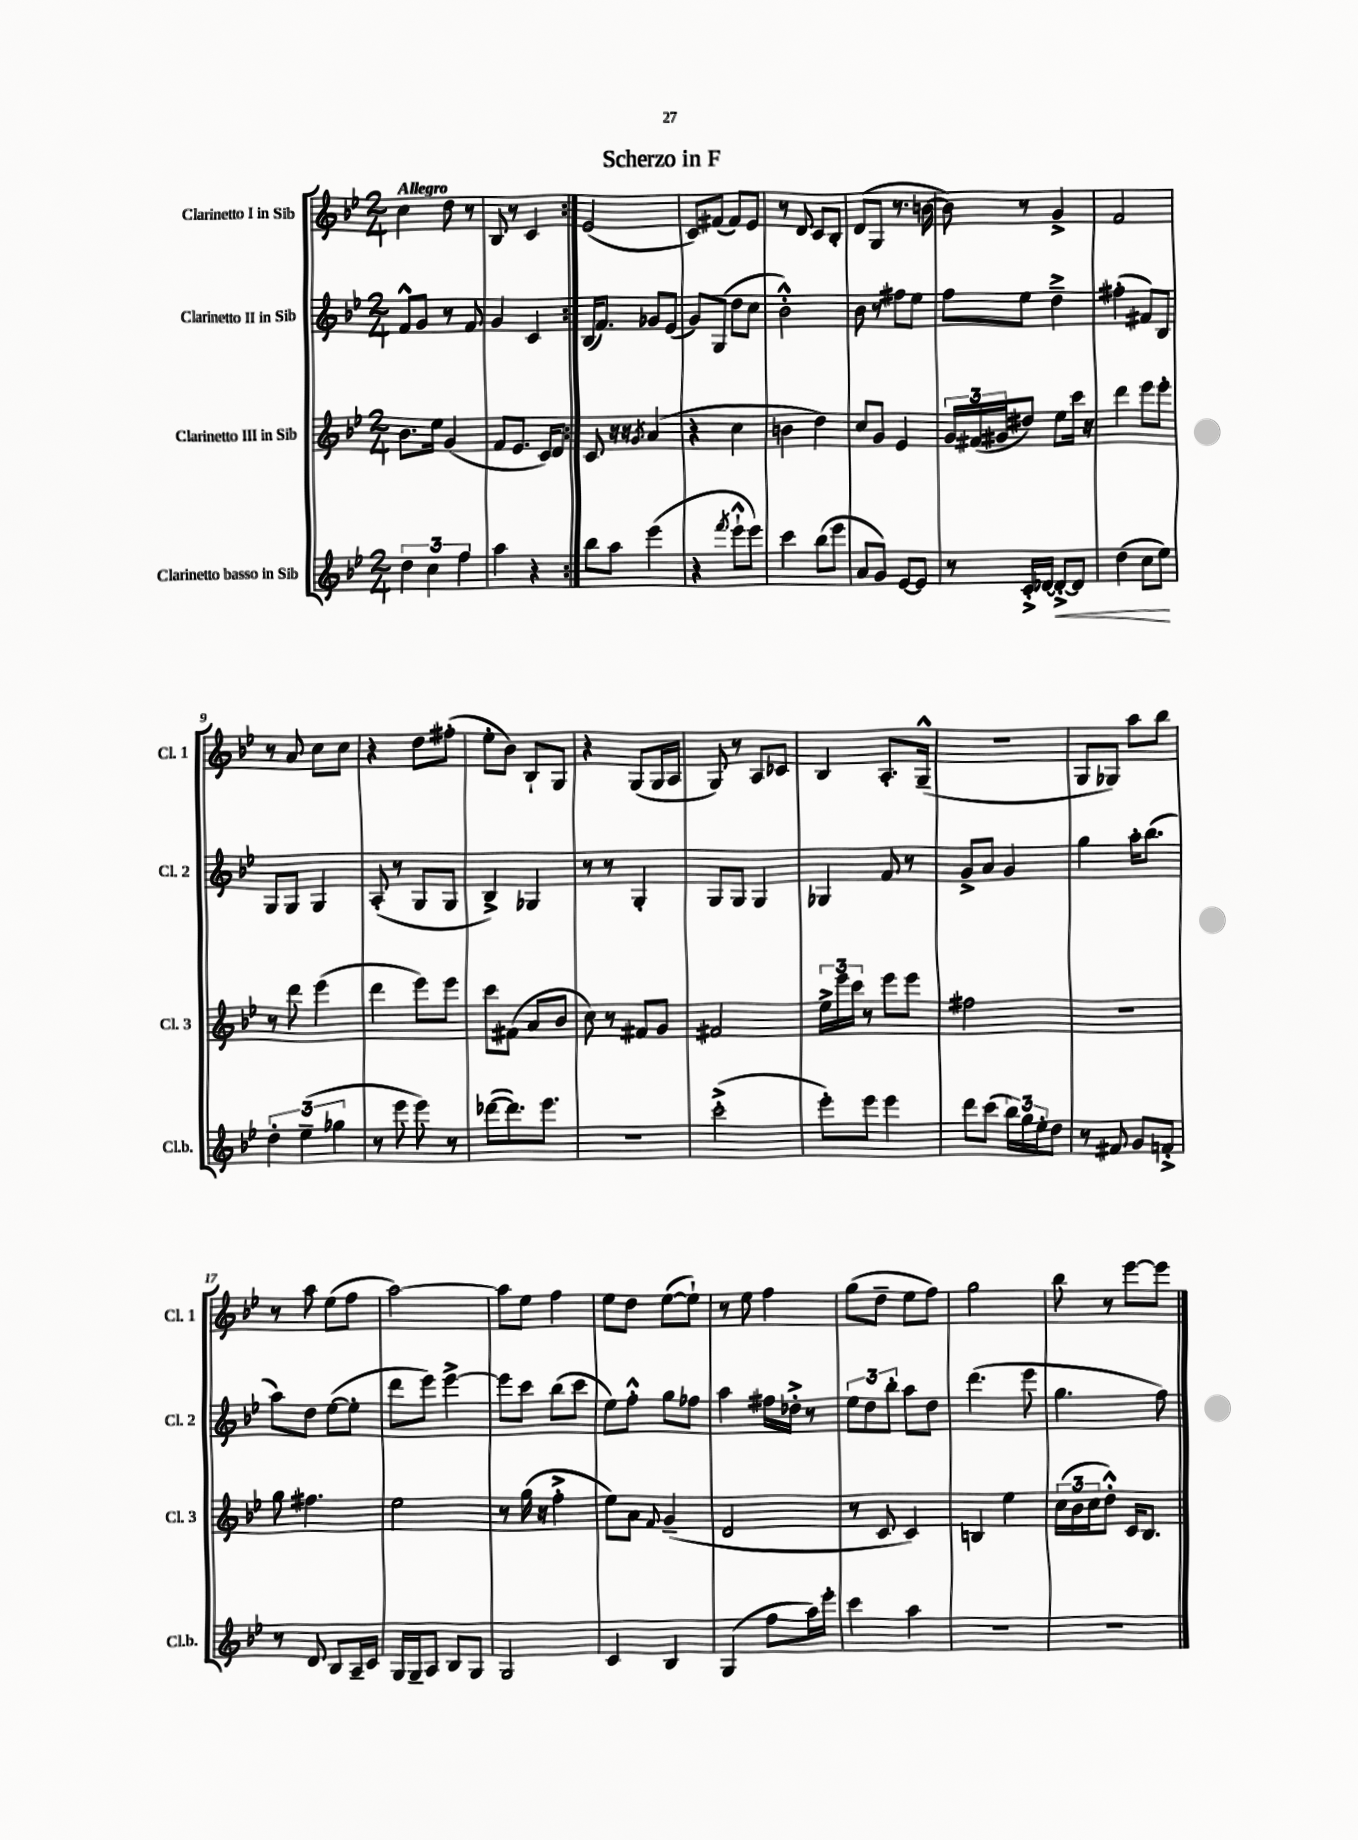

**kern	**dynam	**kern	**kern	**kern
*part4	*part4	*part3	*part2	*part1
*staff4	*staff4	*staff3	*staff2	*staff1
*I"Clarinetto basso in Sib	*	*I"Clarinetto III in Sib	*I"Clarinetto II in Sib	*I"Clarinetto I in Sib
*I'Cl.b.	*	*I'Cl. 3	*I'Cl. 2	*I'Cl. 1
*clefG2	*	*clefG2	*clefG2	*clefG2
*k[b-e-]	*	*k[b-e-]	*k[b-e-]	*k[b-e-]
*M2/4	*	*M2/4	*M2/4	*M2/4
=1	=1	=1	=1	=1
!	!	!	!	!LO:TX:a:B:t=Allegro
6dd\	.	8.b-\L	8f^^/L	4cc\
.	.	.	8g/J	.
6cc\	.	.	.	.
.	.	16ee-\Jk	.	.
.	.	(4g/	8r	8dd\
6ff\	.	.	.	.
.	.	.	8f/	8r
=2	=2	=2	=2	=2
4aa\	.	8f/L	4g/	8B-/
.	.	8.e-/J	.	8r
4r	.	.	4c/	4c/
.	.	16c/KL)	.	.
.	.	8d/J	.	.
=3:|!	=3:|!	=3:|!	=3:|!	=3:|!
8bb-\L	.	8c/	(16B-/KL	(2e-/
.	.	.	8.f/J)	.
8aa\J	.	16r	.	.
.	.	16r	.	.
.	.	8qg/	.	.
(4eee-\	.	(4a/	8g-X/L	.
.	.	.	(8e-/J	.
=4	=4	=4	=4	=4
4r	.	4r	8g/L)	8c/L)
.	.	.	(8G/J	(8f#X/J
8qfff/	.	.	.	.
8eee-`^^\L	.	4cc\	8dd\L	8f#/L)
8eee-\J)	.	.	8cc\J	8e-/J
=5	=5	=5	=5	=5
4ccc\	.	4bn\	2b-'^^\)	8r
.	.	.	.	8d/
(8bb-\L	.	4dd\)	.	8c/L
8eee-\J	.	.	.	8B-'/J
=6	=6	=6	=6	=6
8a/L	.	8cc/L	8b-\	(8d/L
8g/J)	.	8g/J	8r	8G/J
[8e-/L	.	4e-/	8ff#X\L	8.r
8e-/J]	.	.	8ee-\J	.
.	.	.	.	[16bn\
=7	=7	=7	=7	=7
8r	.	24g/LL	8ff\L	8b\])
.	.	(24f#X/	.	.
.	.	24g#X/J	.	.
16c'^/LL	.	8dd#X/J)	8ee-\J	8r
[16d-X/JJ	.	.	.	.
!	!LO:HP:b	!	!	!
8d-'^/L_	<	8ee-\L	4dd~^\	4g^/
8d-/J]	.	16ccc\Jk	.	.
.	.	16r	.	.
=8	=8	=8	=8	=8
(4dd\	.	4ddd\	(4ff#X'\	2f/
8cc\L	.	8eee-\L	8f#X/L)	.
8ee-\J)	.	8eee-'\J	8B-/J	.
.	[	.	.	.
!!LO:LB:g=z
=9	=9	=9	=9	=9
6dd'\	.	8r	8G/L	8r
.	.	8ddd\	8G/J	8a/
(6ee-~\	.	.	.	.
.	.	(4eee-\	4G/	8cc\L
6gg-X\	.	.	.	.
.	.	.	.	8cc\J
=10	=10	=10	=10	=10
8r	.	4ddd\	(8A'/	4r
8eee-\	.	.	8r	.
8eee-\)	.	8eee-\L)	8G/L	8dd\L
8r	.	8eee-\J	8G/J	(8ff#X'\J
=11	=11	=11	=11	=11
([8ddd-X\L	.	8ccc\L	4B-^/)	8ee-'\L
8.ddd-\])	.	(8f#X\J	.	8b-\J)
.	.	8a/L	4G-X/	8B-`/L
8.eee-\J	.	.	.	.
.	.	8b-/J	.	8G/J
=12	=12	=12	=12	=12
2r	.	8cc\)	8r	4r
.	.	8r	8r	.
.	.	8f#X/L	4G'/	(8G/L
.	.	8g/J	.	16G/L
.	.	.	.	16A/JJ
=13	=13	=13	=13	=13
(2ccc'^\	.	2f#X/	8G/L	8G/)
.	.	.	8G/J	8r
.	.	.	4G/	8A/L
.	.	.	.	8c-X/J
=14	=14	=14	=14	=14
8eee-'\L)	.	24ee-^\LL	4G-X/	4B-/
.	.	24eee-\	.	.
.	.	24ccc\JJ	.	.
8eee-\J	.	8r	.	.
4eee-\	.	8eee-\L	8f/	8.A'/L
.	.	8eee-\J	8r	.
.	.	.	.	(16G~^^/Jk
=15	=15	=15	=15	=15
8ddd\L	.	2ff#X\	8g^/L	2r
(8ccc\J	.	.	8a/J	.
24bb-\LL)	.	.	4g/	.
24gg\	.	.	.	.
24ee-'\J	.	.	.	.
8dd\J	.	.	.	.
=16	=16	=16	=16	=16
8r	.	2r	4gg\	8G/L
8f#X/	.	.	.	8G-X/J)
8g/L	.	.	16aa'\KL	8aa\L
.	.	.	(8.bb-\J	.
8fn'^/J	.	.	.	8bb-\J
!!LO:LB:g=z
=17	=17	=17	=17	=17
8r	.	8gg\	8aa\L)	8r
8d/	.	4.ff#X\	8dd\J	8aa\
8B-/L	.	.	([8ee-\L	(8ee-\L
16A~/L	.	.	8ee-'\J]	8ff\J
16c/JJ	.	.	.	.
=18	=18	=18	=18	=18
16G/LL	.	2ee-\	8ddd\L	[2aa\)
16G~/J	.	.	.	.
8A/J	.	.	8eee-\J)	.
8B-/L	.	.	[4eee-^\	.
8G/J	.	.	.	.
=19	=19	=19	=19	=19
2G/	.	8r	8eee-\L]	8aa\L]
.	.	(16gg\	8ccc\J	8ee-\J
.	.	16r	.	.
.	.	4ff'^\	(8bb-\L	4ff\
.	.	.	8ccc\J	.
=20	=20	=20	=20	=20
4c/	.	8ee-\L)	8ee-\L)	8ee-\L
.	.	8a\J	8ff'^^\J	8dd\J
.	.	8qqf/	.	.
4B-/	.	(4g~/	8gg\L	([8ee-\L
.	.	.	8ff-X\J	8ee-`\J])
=21	=21	=21	=21	=21
(4G/	.	2d/	4aa\	8r
.	.	.	.	8ee-\
8ff\L	.	.	16ff#X\LL	4ff\
.	.	.	16dd-X'^\JJ	.
16aa\L)	.	.	8r	.
16eee-'\JJ	.	.	.	.
=22	=22	=22	=22	=22
4ccc\	.	8r	12ee-\L	(8gg\L
.	.	.	12dd\	.
.	.	8c/	.	8dd~\J
.	.	.	12bb-'\J	.
4aa\	.	4c/)	8aa\L	8ee-\L
.	.	.	8dd\J	8ff\J)
=23	=23	=23	=23	=23
2r	.	4Bn/	(4.ddd\	2gg\
.	.	4ee-\	.	.
.	.	.	8eee-\	.
=24	=24	=24	=24	=24
2r	.	(24cc\LL	4.gg\	8bb-\
.	.	24b-\	.	.
.	.	24cc\J	.	.
.	.	8dd'^^\J)	.	8r
.	.	16c/KL	.	[8eee-\L
.	.	8.B-/J	.	.
.	.	.	8ff\)	8eee-\J]
==	==	==	==	==
*-	*-	*-	*-	*-
